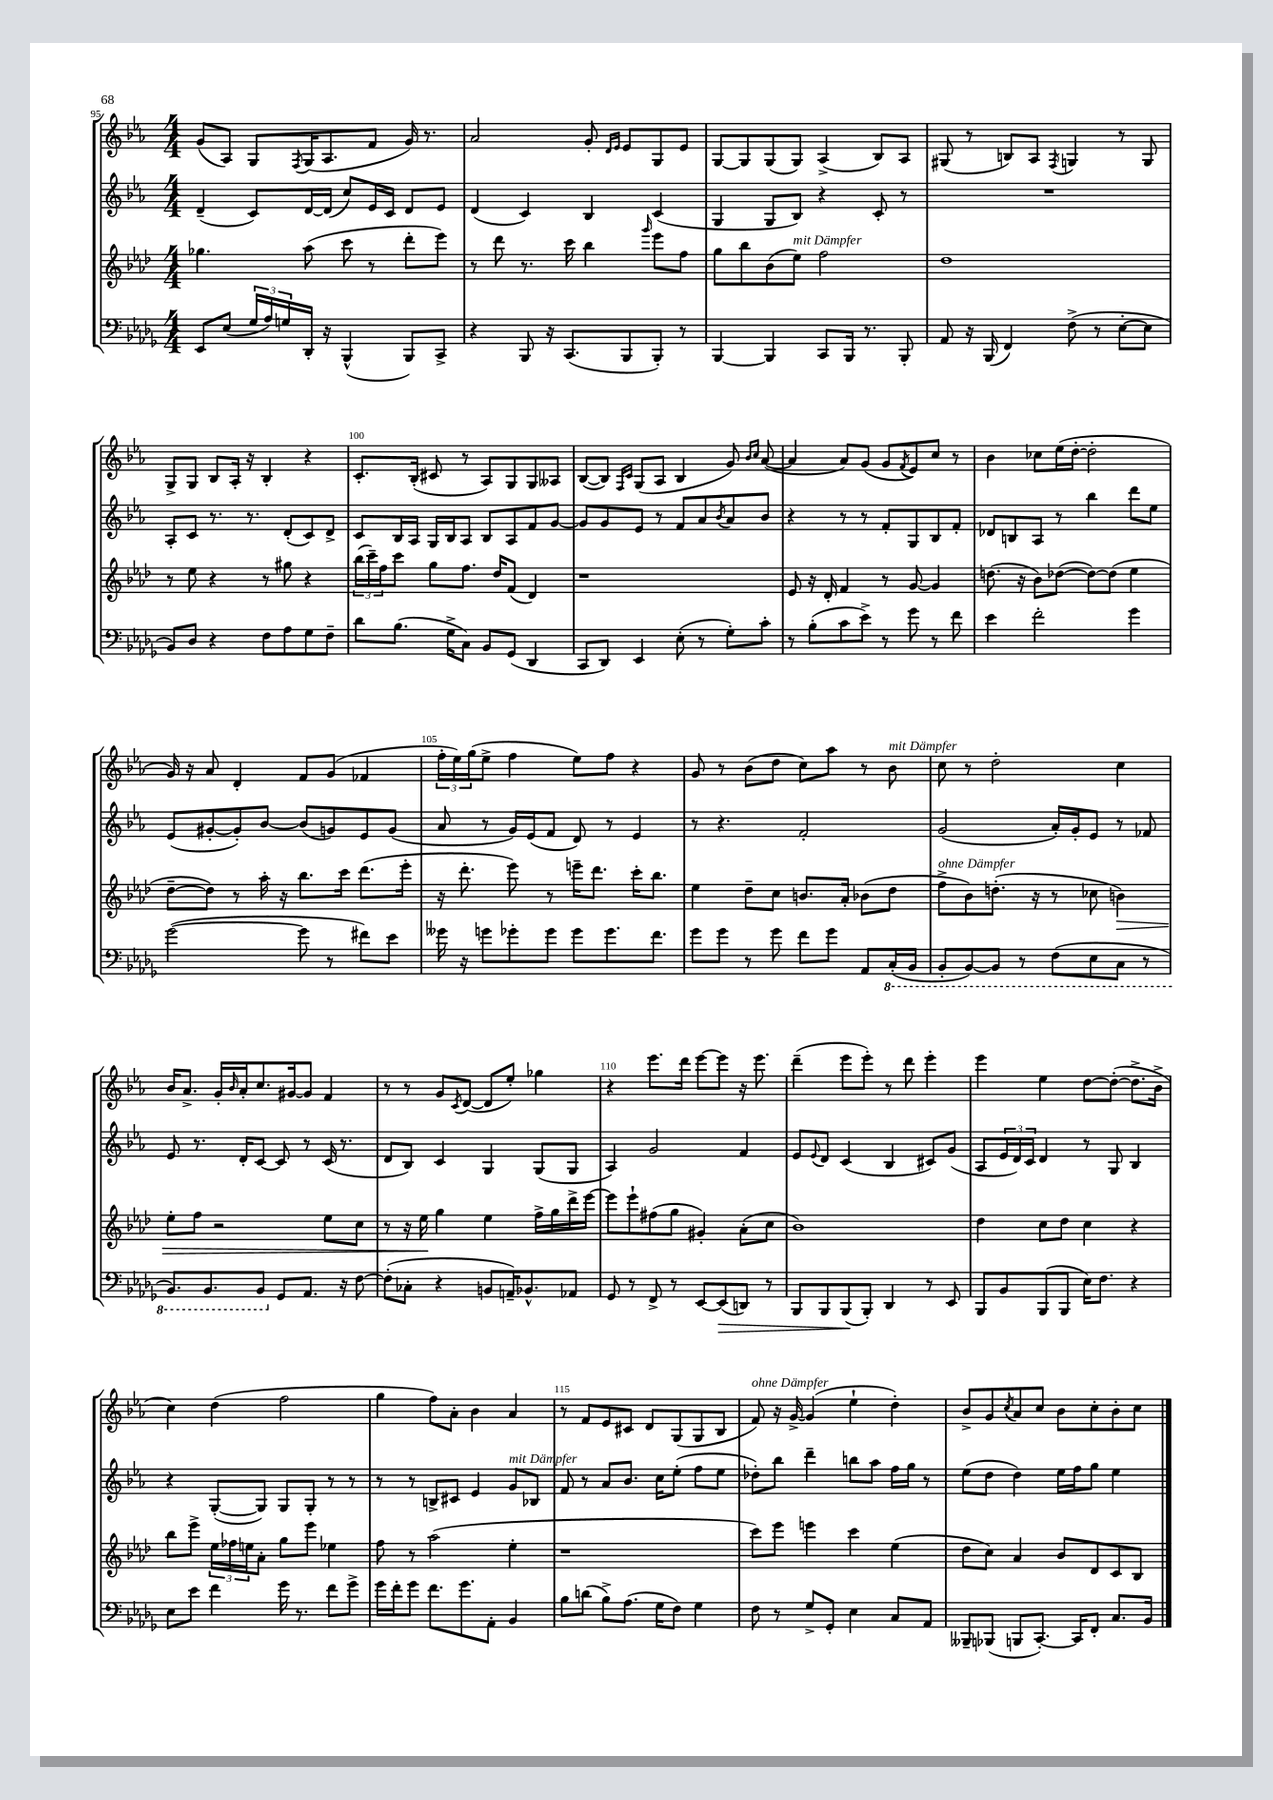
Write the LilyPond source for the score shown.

<<
\new StaffGroup <<
\new Staff = "s0" {
    \clef treble \key ees \major \numericTimeSignature \time 4/4
    g'8( aes8) g8 \acciaccatura { f8 } g16( aes8. f'8 g'16) r8. |
    aes'2 g'8-. \grace { d'16 ees'16 } ees'8 g8 ees'8 |
    g8~ g8 g8( g8) aes4->( bes8) aes8 |
    gis8( r8 b8) aes8 \acciaccatura { f8 } g4 r8 g8 |
    g8-> g8 bes8 aes16-. r16 bes4-. r4 |
    c'8.-. bes16-.( cis'8 r8 aes8) g8 g8 aeses8 |
    bes8~( bes8) \grace { f16 c'16 } g8( aes8 bes4 g'8) \grace { bes'16 c''16 } aes'8~( |
    aes'4 aes'8) g'8( g'8 \acciaccatura { f'8 } ees'8) c''8 r8 |
    bes'4 ces''8 ees''16( d''16~-. d''2-. |
    g'16) r16 aes'8 d'4-. f'8 g'8( fes'4 |
    \tuplet 3/2 { f''16-. ees''16) g''16( } ees''8-> f''4 ees''8) f''8 r4 |
    g'8 r8 bes'8( d''8 c''8) aes''8 r8 bes'8^\markup { \italic "mit Dämpfer" } |
    c''8 r8 d''2-. c''4 |
    bes'16 aes'8.-> g'16-. \grace { bes'16 } aes'16-. c''8. gis'16~ gis'8 f'4 |
    r8 r8 g'8 \acciaccatura { c'8 } d'8~( d'8 ees''8-.) ges''4 |
    r4 ees'''8. d'''16 ees'''8~ ees'''8 r16 ees'''8. |
    d'''4--( ees'''8 ees'''8-.) r8 d'''8 ees'''4-. |
    ees'''4 ees''4 d''8~ d''8~-.( d''8.-> bes'16-> |
    c''4) d''4( f''2 |
    g''4 f''8) aes'8-. bes'4 aes'4 |
    r8 f'8 ees'8 cis'8 d'8 g8( g8 bes8 |
    f'8^\markup { \italic "ohne Dämpfer" }) r16 g'16~-> g'4( ees''4-! d''4-.) |
    bes'8-> g'8 \acciaccatura { c''8 } aes'8 c''8 bes'8 c''8-. bes'8-. c''8 \bar "|." |
}
\new Staff = "s1" {
    \clef treble \key ees \major \numericTimeSignature \time 4/4
    d'4--( c'8) d'16~ d'16( c''8) ees'16 c'16 d'8 ees'8 |
    d'4( c'4) bes4 c'4( |
    g4 g8 bes8) r4 c'8-. r8 |
    R1 |
    aes8-. c'8 r8. r8. d'8-.( c'8) d'8-> |
    c'8 bes16 aes16 g16 bes16 aes8 bes8 aes8 f'8 g'8~ |
    g'8 g'8 ees'8 r8 f'8 aes'8 \acciaccatura { bes'8 } aes'8 bes'8 |
    r4 r8 r8 f'8-. g8 bes8 f'8-. |
    des'8 b8 aes8 r8 bes''4 d'''8 ees''8 |
    ees'8( gis'8~-. gis'8-.) bes'8~ bes'8( g'8) ees'8 g'8( |
    aes'8 r8 g'16) ees'16( f'8 d'8) r8 ees'4 |
    r8 r4. f'2-. |
    g'2( aes'16-.) g'16-. ees'8 r8 fes'8 |
    ees'8 r8. d'16-. c'8~ c'8 r8 c'16( r8. |
    d'8 bes8) c'4 g4 g8( g8 |
    aes4) g'2 f'4 |
    ees'8 \appoggiatura { ees'8 } d'8 c'4( bes4 cis'8) g'8( |
    aes8 \tuplet 3/2 { ees'16 d'16) c'16 } d'4 r8 g8 bes4 |
    r4 g8~-.( g8) g8 g8-. r8 r8 |
    r8 r8 b8-> cis'8 ees'4 g'8^\markup { \italic "mit Dämpfer" } bes8 |
    f'8 r8 aes'8 bes'8. c''16 ees''8-.( f''8 ees''8 |
    des''8-.) bes''8 d'''4-- b''8 aes''8 f''16 g''16 r8 |
    ees''8( d''8 d''4) ees''16 f''16 g''8 ees''4 \bar "|." |
}
\new Staff = "s2" {
    \clef treble \key aes \major \numericTimeSignature \time 4/4
    ges''4. aes''8( c'''8 r8 des'''8-. ees'''8) |
    r8 des'''8 r8. c'''16 bes''4 \grace { g'''16 } ees'''8 f''8 |
    g''8 bes''8 bes'8( ees''8^\markup { \italic "mit Dämpfer" }) f''2 |
    des''1 |
    r8 ees''8 r4 r8 gis''8 r4 |
    \tuplet 3/2 { bes''16( c'''16--) f''16 } c'''8 g''8 f''8. des''16 f'8( des'4) |
    r1 |
    ees'8 r16 des'16-. f'4 r8 g'8~ g'4 |
    d''8.( r16 bes'8) des''8~( des''8~) des''8( ees''4 |
    des''8~-- des''8) r8 aes''16-. r16 bes''8. c'''16 des'''8.( ees'''16-. |
    r16 des'''8.-. ees'''8) r8 e'''16-- des'''8. c'''16-. bes''8. |
    ees''4 des''8-- c''8 b'8. aes'16-. bes'8( des''8 |
    f''8->^\markup { \italic "ohne Dämpfer" } bes'8) d''8.-.( r16 r8 ces''8 b'4\>) |
    ees''8-. f''8 r2 ees''8 c''8 |
    r8 r16 ees''16\! g''4 ees''4 f''16-> g''16 des'''16-> ees'''16~ |
    ees'''8 ees'''8-! fis''8( g''8 gis'4-.) aes'8-.( c''8 |
    bes'1) |
    des''4 c''8 des''8 c''4 r4 |
    bes''8 ees'''8-> \tuplet 3/2 { ees''16 fes''16 e''16 } aes'8-. g''8 ees'''8 ees''4 |
    f''8 r8 aes''2( ees''4-. |
    r1 |
    c'''8) ees'''8 e'''4 c'''4 ees''4( |
    des''8 c''8) aes'4 bes'8 des'8 c'8 bes8 \bar "|." |
}
\new Staff = "s3" {
    \clef bass \key des \major \numericTimeSignature \time 4/4
    ees,8 ees8( \tuplet 3/2 { ges16 aes16) g16 } des,16-. r16 bes,,4-^( bes,,8) c,8-> |
    r4 bes,,8 r16 c,8.( bes,,8 bes,,8-.) r8 |
    bes,,4~ bes,,4 c,8 bes,,16 r8. bes,,8-. |
    aes,8 r16 bes,,16( f,4) f8->( r8 ees8~-. ees8 |
    bes,8) des8 r4 f8 aes8 ges8 f8-- |
    des'8 bes8.( ges16-> c8) bes,8 ges,8( des,4 |
    c,8 des,8) ees,4 ees8-.( r8 ges8-.) c'8-. |
    r8 bes8-.( c'8 ees'8->) r8 ges'8 r8 f'8 |
    ees'4 f'2-. ges'4 |
    ges'2~( ges'8 r8 fis'8) ees'8 |
    geses'16 r16 g'8 ges'8-. ges'8 ges'8 ges'8. f'8. |
    ges'8 ges'8 r8 ges'8 f'8 ges'8 aes,8 \ottava #-1 c,16-.( bes,,16 |
    bes,,8-. bes,,8~) bes,,8 r8 f,8( ees,8 c,8 r8 |
    bes,,8.) bes,,8. bes,,8 \ottava #0 ges,8 aes,8. r16 f8~ |
    f8-.( ces8-. r4 b,8 a,16--) bes,8.-^ aes,8 |
    ges,8 r8 f,8-> r8 ees,8~ ees,8\>( d,8) r8 |
    bes,,8 bes,,8 bes,,8\!( bes,,8-.) des,4 r8 ees,8 |
    bes,,8 bes,8 bes,,8( bes,,8 ees16) f8. r4 |
    ees8 ees'8 f'4 ges'16 r8. f'8 ges'8-> |
    ges'16 f'16-. ges'8 f'8. ges'8. aes,8-. bes,4 |
    bes8 d'8( bes8->) aes8.( ges16 f8) ges4 |
    f8 r8 ges8-> ges,8-. ees4 c8 aes,8 |
    beses,,8-- bes,,8( b,,8 c,8.~-.) c,16 f,8-. c8. bes,16 \bar "|." |
}
>>
>>
\layout { \context { \Score currentBarNumber = #95 \override BarNumber.break-visibility = ##(#f #t #t) barNumberVisibility = #(every-nth-bar-number-visible 5) } }
